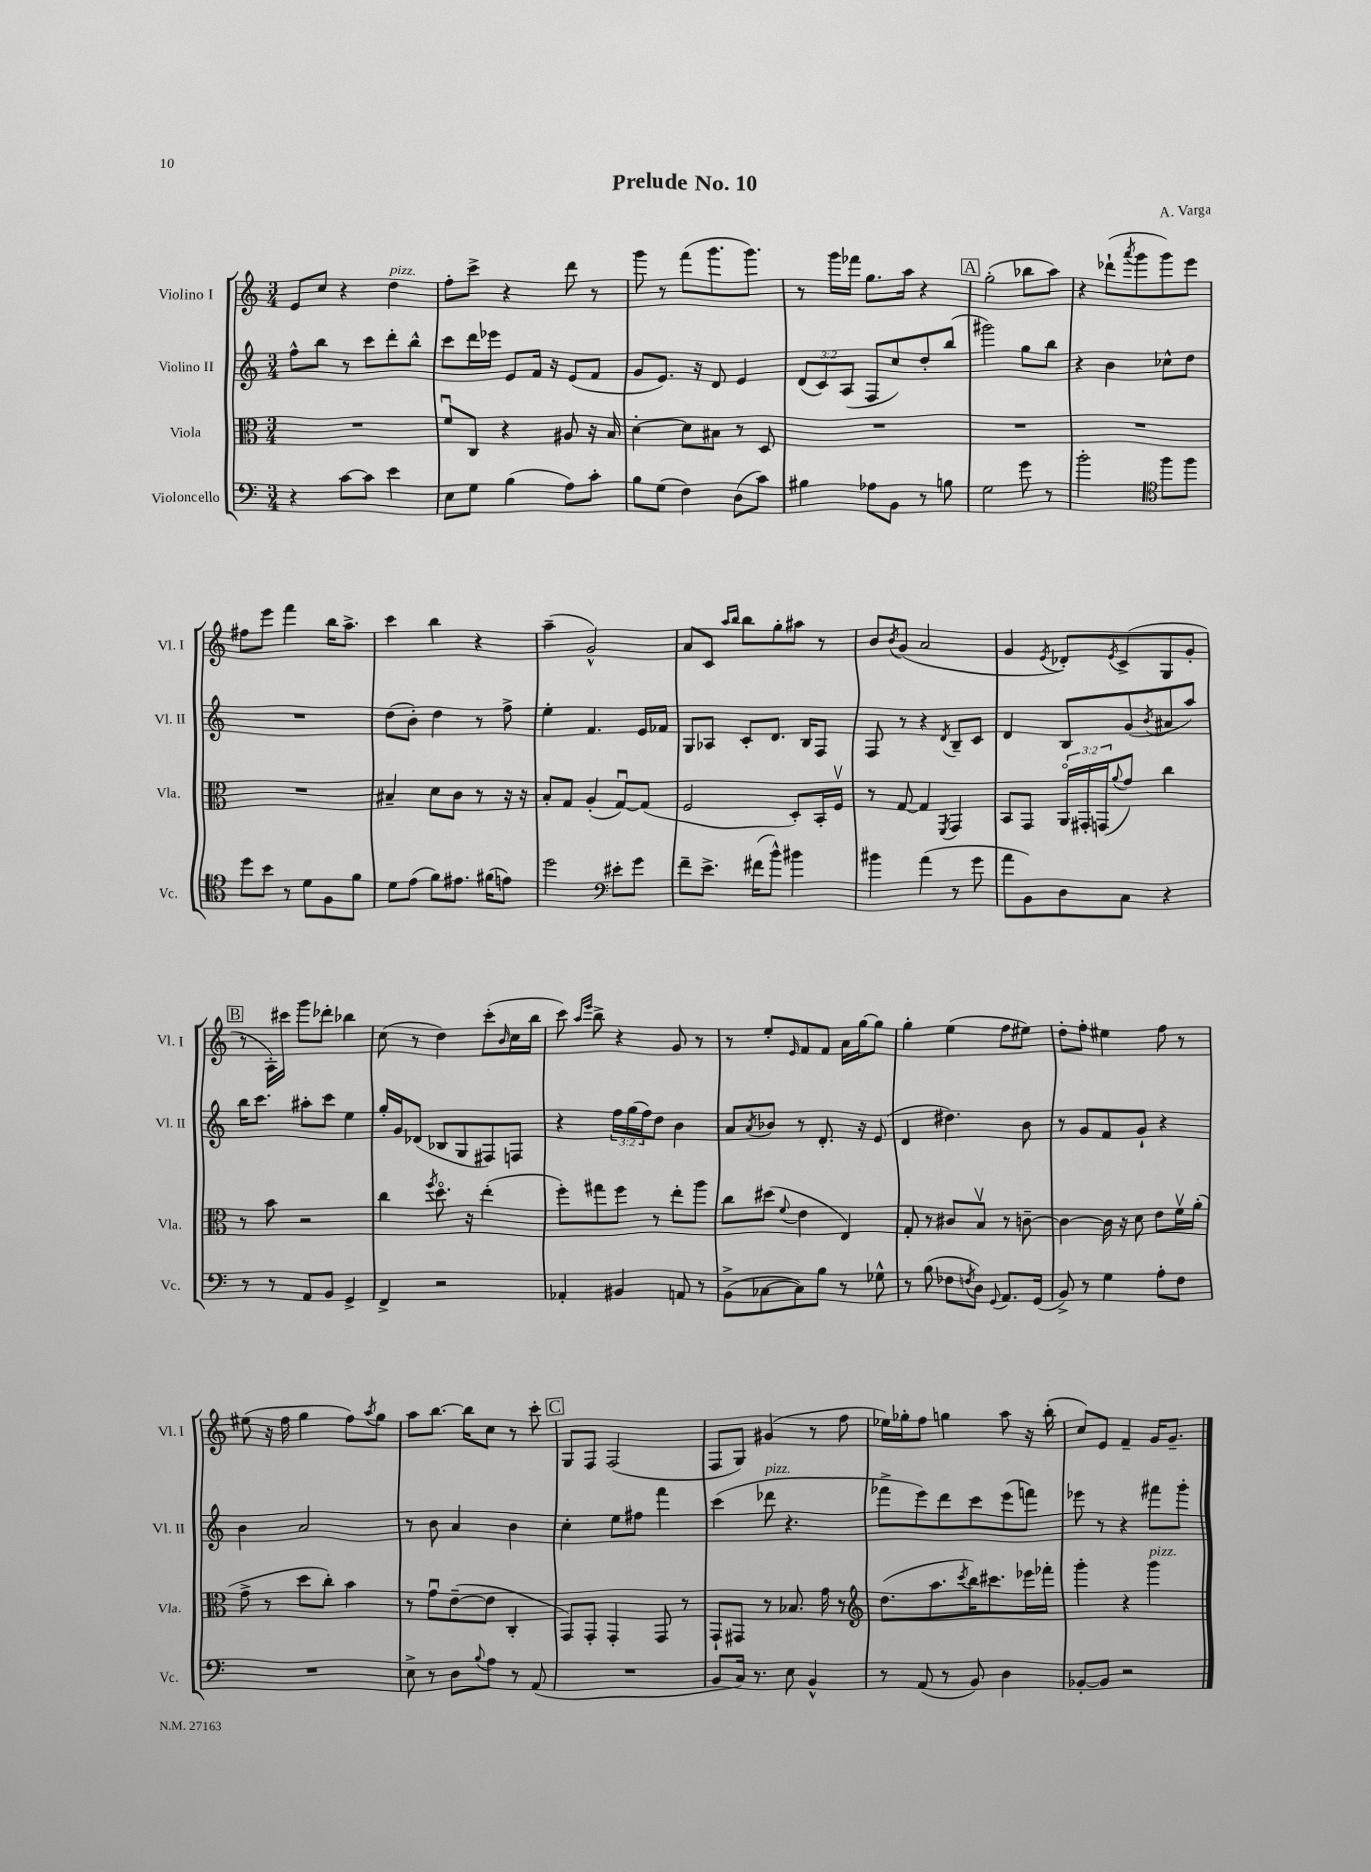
\header { title = "Prelude No. 10" composer = "A. Varga" }
<<
\new StaffGroup <<
\new Staff = "s0" \with { instrumentName = "Violino I" shortInstrumentName = "Vl. I" } {
    \clef treble \key c \major \numericTimeSignature \time 3/4
    e'8 c''8 r4 d''4^\markup { \italic "pizz." } |
    f''8-. c'''8-> r4 d'''8 r8 |
    g'''8 r8 f'''8( g'''8. g'''8.) |
    r8 g'''16 fes'''16 g''8. a''16 r4 |
    \mark \markup { \box "A" } g''2-.( bes''8 a''8) |
    r4 des'''8-!( \acciaccatura { a'''8 } g'''8 g'''8) e'''8 |
    fis''8 e'''8 f'''4 b''16 a''8.-> |
    c'''4 b''4 r4 |
    a''4--( g'2-^) |
    a'8 c'8 \grace { a''16 b''16 } b''8 g''8-. ais''8 r8 |
    b'8 \acciaccatura { b'8 } g'8( a'2 |
    g'4 \acciaccatura { e'8 } des'8-.) \acciaccatura { e'8 } c'8->( g8 g'8-. |
    \mark \markup { \box "B" } r8 a16-.) cis'''16 g'''8 des'''8-. bes''4 |
    c''8( r8 d''4) c'''8-.( \grace { b'16 } c''16 b''16 |
    c'''8) \grace { a''16 e'''16 } b''8-> r4 g'8 r8 |
    r8 e''8-. \grace { e'16 } f'8 f'8 a'16 g''16~ g''8 |
    g''4-. e''4( f''8 eis''8) |
    d''8-. f''8-. eis''4 f''8 r8 |
    eis''8( r16 f''16 g''4 f''8) \acciaccatura { a''8 } g''8 |
    a''8 b''8.~ b''16 c''8 r8 c'''8-. |
    \mark \markup { \box "C" } g8 f8 f2( |
    f8 g8) gis'4( r8 f''8 |
    ees''16) ges''16-. f''8 g''4 a''8 r16 b''16-.( |
    c''8) e'8 f'4-- g'16 g'8.-- \bar "|." |
}
\new Staff = "s1" \with { instrumentName = "Violino II" shortInstrumentName = "Vl. II" } {
    \clef treble \key c \major \numericTimeSignature \time 3/4 \override Staff.TupletNumber.text = #tuplet-number::calc-fraction-text
    f''8-^ b''8 r8 c'''8 d'''8-. b''8-^ |
    c'''8 d'''16 ees'''16 e'8 f'16 r16 e'8( f'8 |
    g'8 e'8.) r16 d'8 e'4 |
    \tuplet 3/2 { d'8( c'8) a8( } f8 c''8) d''8-. b''8( |
    \mark \markup { \box "A" } gis'''2) g''8 b''8 |
    r4 b'4 ces''8-^ d''8 |
    R2. |
    d''8( b'8-.) d''4 r8 f''8-> |
    e''4-. f'4. e'16 fes'16 |
    g8 aes8 c'8-. d'8. b16 f8 |
    f8 r8 r4 \acciaccatura { d'8 } b8-- c'8 |
    d'4 b8 g'8( \acciaccatura { b'8 } ais'8 a''8) |
    \mark \markup { \box "B" } b''16 c'''8. ais''8-. c'''8 e''4 |
    g''16-. g'16 des'8( bes8 g8 fis8) f8 |
    r4 \tuplet 3/2 { f''16 g''16( f''16) } d''8 b'4 |
    a'8 \acciaccatura { a'8 } bes'8 r8 d'8.-. r16 e'8( |
    d'4 dis''4.) b'8 |
    r8 g'8 f'8 g'8-! r4 |
    b'4 a'2 |
    r8 b'8 a'4 b'4 |
    \mark \markup { \box "C" } c''4-. e''8 fis''8 f'''4 |
    c'''4( des'''8^\markup { \italic "pizz." } r4. |
    fes'''8-> e'''8) d'''8 c'''8 e'''8( f'''8) |
    ees'''8 r8 r4 fis'''8 g'''8-. \bar "|." |
}
\new Staff = "s2" \with { instrumentName = "Viola" shortInstrumentName = "Vla." } {
    \clef alto \key c \major \numericTimeSignature \time 3/4 \override Staff.TupletNumber.text = #tuplet-number::calc-fraction-text
    R2. |
    f'8\downbow c8 r4 ais8 r16 b16 |
    d'4~-. d'8 bis8 r8 d8 |
    R2. |
    \mark \markup { \box "A" } R2. |
    R2. |
    R2. |
    bis4-- d'8 c'8 r8 r16 r16 |
    b8-. g8 a4-.( g8~\downbow) g8( |
    f2 d8-.) b,16-. f16\upbow |
    r8 g8~ g4 \acciaccatura { f,8 } g,4 |
    b,8 g,8 \tuplet 3/2 { a,16\flageolet gis,16-. g,16( } \appoggiatura { a'8 } g'8) c''4 |
    \mark \markup { \box "B" } r8 b'8 r2 |
    c''4 \acciaccatura { f''8 } d''8.\flageolet r16 e''4-.( |
    f''8-.) gis''8 f''8 r8 e''8-. a''8 |
    c''8 dis''8( \appoggiatura { f'8 } e'4 e4) |
    g8-. r8 cis'8 b8\upbow r8 c'8~-- |
    c'4~ c'16 r16 d'8 e'8 f'16\upbow a'16-.( |
    g'8-> r8 d''8 c''8-.) b'4 |
    r8 g'8\downbow e'8~--( e'8 c4-. |
    \mark \markup { \box "C" } g,8) g,8-. g,4-. g,8 r8 |
    g,8-! gis,8 r8 bes8. g'16 r8 |
    \clef treble d''8.( a''8. \acciaccatura { c'''8 } b''16) cis'''8. ees'''16 fes'''16-. |
    g'''4-. r4 g'''4^\markup { \italic "pizz." } \bar "|." |
}
\new Staff = "s3" \with { instrumentName = "Violoncello" shortInstrumentName = "Vc." } {
    \clef bass \key c \major \numericTimeSignature \time 3/4
    r4 c'8~ c'8 e'4 |
    e8 g8 b4( a8) c'8-. |
    b8 g8( f4) d8( c'8) |
    bis4 aes8 b,8 r8 b8 |
    \mark \markup { \box "A" } g2 g'8 r8 |
    b'2-. \clef tenor f''8 f''8 |
    d''8 b'8 r8 d'8 f8 f'8 |
    d'8 e'8( f'8) eis'8. fis'16( e'8) |
    d''2 \clef bass eis'8-. g'8 |
    f'8-- e'8.-> fis'16( b'8-^) bis'4 |
    bis'4 a'4( r8 g'8 |
    a'8 b,8) d8 c8 r4 |
    \mark \markup { \box "B" } r8 r8 a,8 b,8 g,4-> |
    f,4-> r2 |
    aes,4-. bis,4 a,8 r8 |
    b,8->( ces8~ ces8) b8 r8 ges8-^ |
    r8 b8( fes8 \acciaccatura { f8 } d8) \appoggiatura { g,8 } a,8. g,16( |
    b,8->) r8 g4 a8-. f8 |
    R2. |
    e8-> r8 d8 \appoggiatura { b8 } a8 r8 a,8( |
    \mark \markup { \box "C" } R2. |
    b,8 c16) r8. e8 b,4-^ |
    r8 a,8( r8 b,8) d4 |
    bes,8~-. bes,8 r2 \bar "|." |
}
>>
>>
\layout { \context { \Score \remove "Bar_number_engraver" } }
